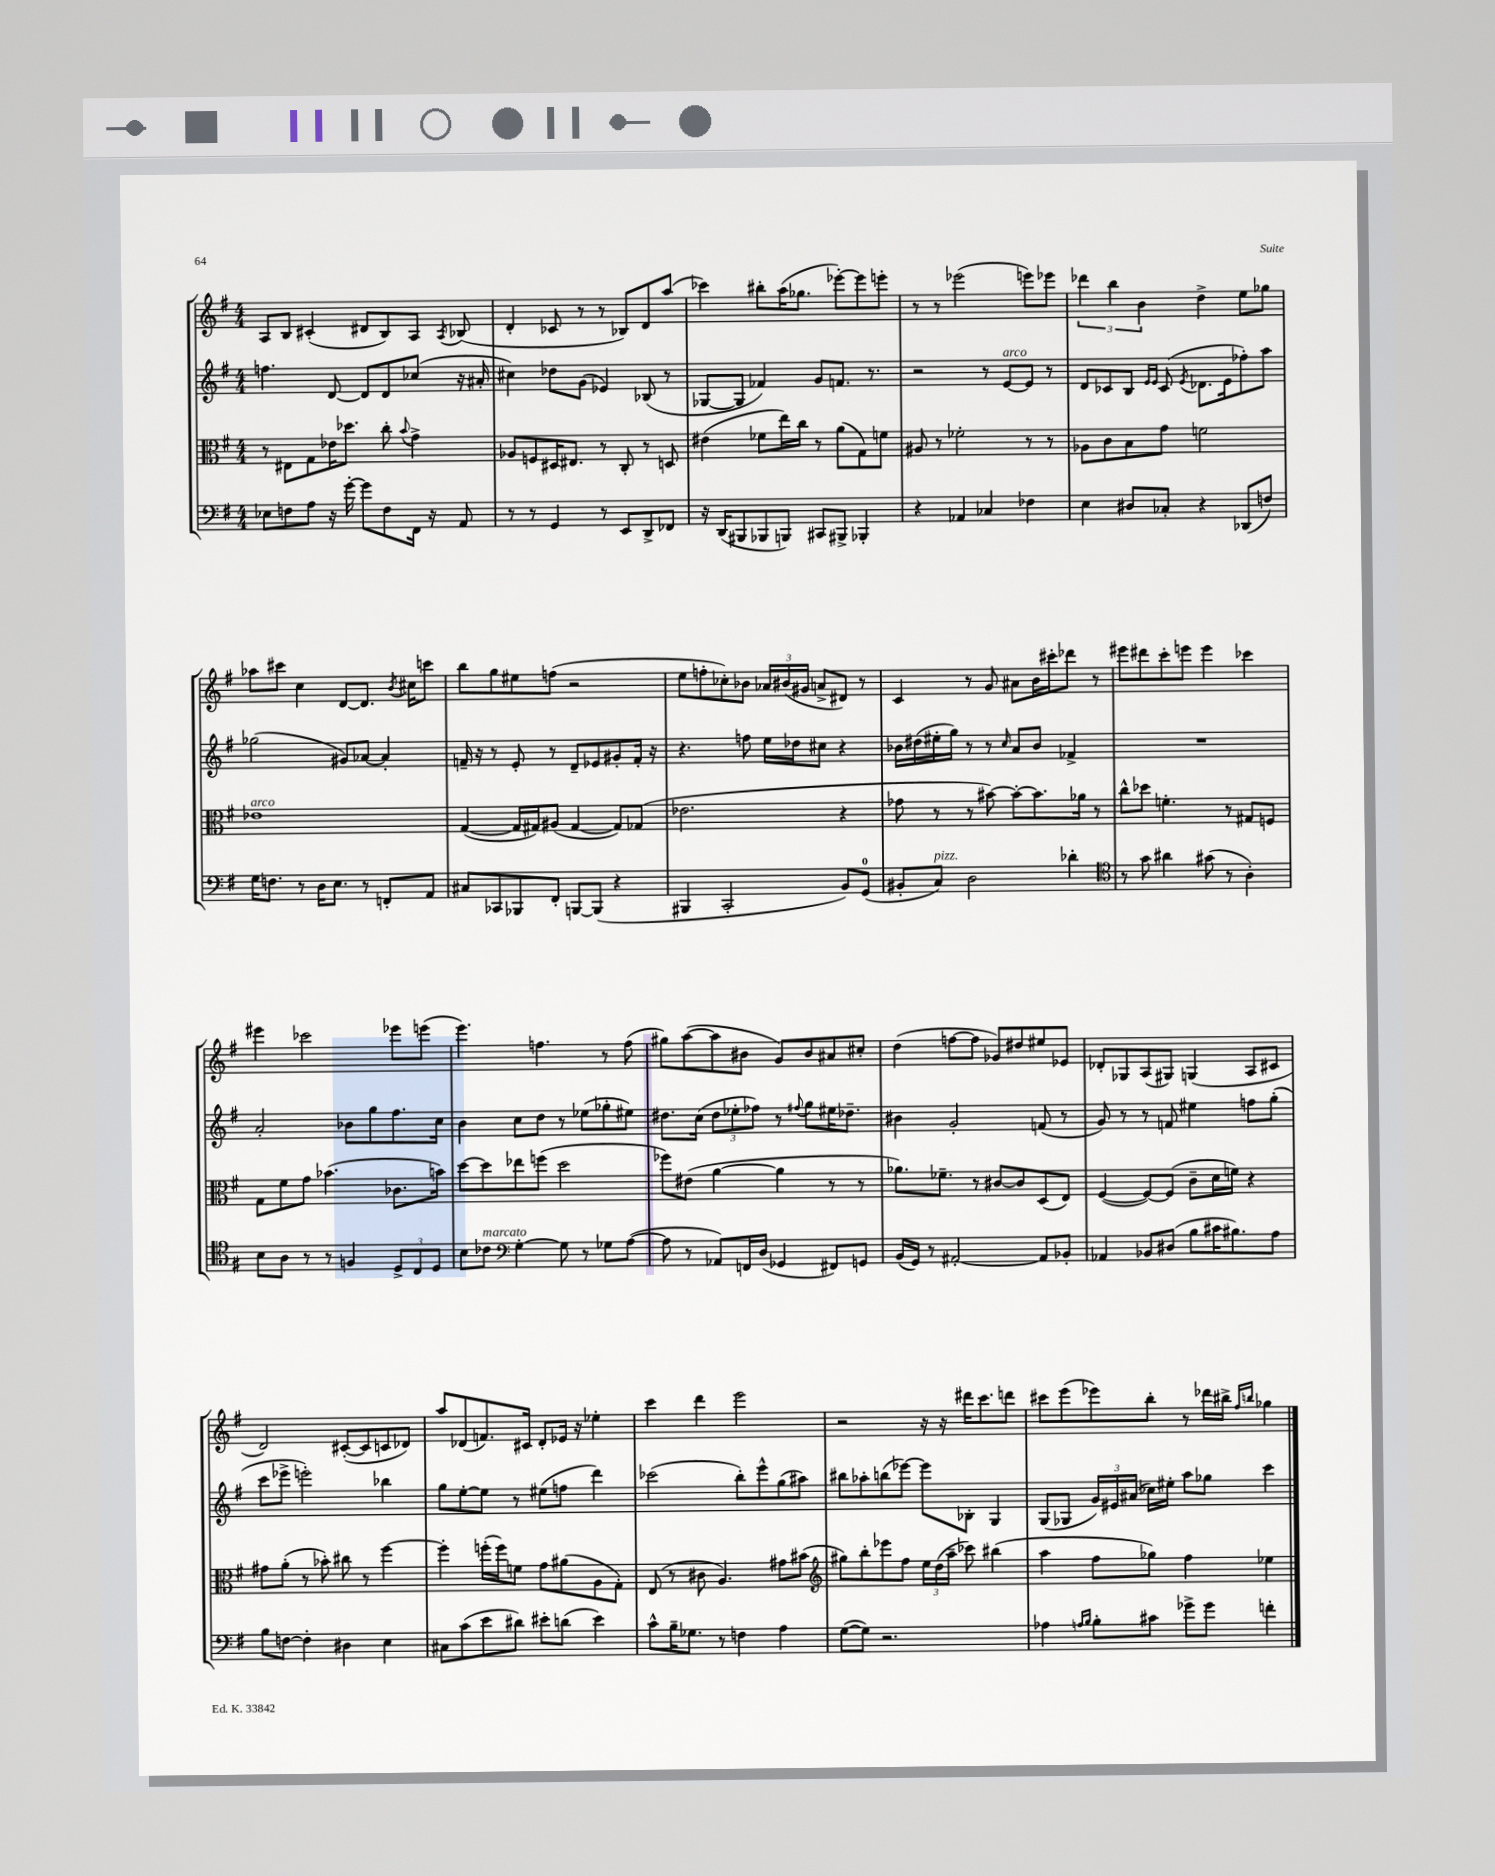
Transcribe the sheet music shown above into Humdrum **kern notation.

**kern	**kern	**kern	**kern
*part4	*part3	*part2	*part1
*staff4	*staff3	*staff2	*staff1
*clefF4	*clefC3	*clefG2	*clefG2
*k[f#]	*k[f#]	*k[f#]	*k[f#]
*M4/4	*M4/4	*M4/4	*M4/4
=12	=12	=12	=12
8E-X\L	8r	4.ffn\	8A/L
8Fn\	8E#X\L	.	8B/J
8A\J	8G\	.	(4c#X'/
16r	16e-X\K	[8d/	.
[16g'\	8.dd-X\J	.	.
8g\L]	.	8d/L]	8d#X/L
8F\	8cc'\	8d/	8B/)
.	8qqb/	.	.
16FF#\Jk	4g^\	(8cc-X/J	8A/J
16r	.	.	.
.	.	.	8qA/
8AA/	.	16r	(8B-X/
.	.	16a#X'/	.
=13	=13	=13	=13
8r	8A-X/L	4cc#X\)	4d'/
8r	8Fn/	.	.
4GG/	16D#X/K	8dd-X\L	8c-X/
.	8.E#X/J	.	.
.	.	(8g\J	8r
8r	8r	4e-X/)	8r
8EE/L	8C'/	.	8B-X/L)
8DD^/	8r	(8B-X/	8d/
8FF-X/J	8Dn/	8r	(8aa/J
=14	=14	=14	=14
16r	(4e#X\	[8G-X/L	4ccc-X\)
(16DD/KL	.	.	.
8BBB#X/	.	8G-/J]	.
8BBB-X/	8f-X\L	4f-X/)	8bb#X'\L
8BBBn/J)	16ee\L)	.	(16aa\K
.	16cc\JJ	.	8.gg-X\J
8CC#X/L	8r	8g/L	.
8BBB#X^/J	(8a\L	8.fn/J	[8eee-X'\L)
4BBB-X'/	8G\)	.	8eee-\]
.	.	8.r	.
.	8fn\J	.	8eeen'\J
=15	=15	=15	=15
4r	8A#X/	2r	8r
.	8r	.	8r
4AA-X/	2f-X'\	.	(2eee-X\
4C-X/	.	8r	.
!	!	!LO:TX:a:i:t=arco	!
.	.	[8e/L	.
4F-X\	8r	8e/J]	8eeen\L)
.	8r	8r	8eee-X\J
=16	=16	=16	=16
4E\	8A-X\L	8d/L	6ddd-X\
.	8c\	8c-X/	.
.	.	.	6bb\
8D#X/L	8B\	8B/J	.
.	.	.	6b\
.	.	16qqe/LL	.
.	.	16qqe/JJ	.
8C-X'/J	8g\J	(8c-/	.
.	.	8qe/	.
4r	2fn\	8.d-X\L	4dd^\
.	.	16e\k	.
(8DD-X/L	.	8ff-X'\)	8ee\L
8Fn/J)	.	8aa\J	8gg-X\J
!!LO:LB:g=z
=17	=17	=17	=17
!	!LO:TX:a:i:t=arco	!	!
16G\KL	1e-X	(2gg-X\	8aa-X\L
8.Fn\J	.	.	.
.	.	.	8ccc#X\J
8r	.	.	4cc\
16D\KL	.	.	.
8.E\J	.	.	.
.	.	8g#X/L)	[8d/L
8r	.	[8a-X/J	8.d/J]
8FFn'/L	.	4a-'/]	.
.	.	.	8qb/
.	.	.	16cc#X\KL
8AA/J	.	.	8cccn\J
=18	=18	=18	=18
8C#X/L	([4G/	16fn~/	8bb\L
.	.	16r	.
8CC-X/	.	8r	8gg\
8BBB-X/	16G/LL]	8e'/	8ee#X\
.	16G#X/J)	.	.
8FF#'/J	(8A#X/J	8r	(8ffn\J
[8BBBn/L	[4G#/	8d~/L	2r
(8BBB/J]	.	8e-X/	.
4r	8G#/L])	8g#X'/	.
.	(8G-X/J	16f'/Jk	.
.	.	16r	.
=19	=19	=19	=19
4BBB#X/	2.e-X\	4.r	8ee\L
.	.	.	8ffn'\
2CC'/	.	.	8cc-X'\)
.	.	8ffn\	8b-X\J
.	.	16ee\LL	24a-X/LL
.	.	.	(24b#X/
.	.	16dd-X\J	.
.	.	.	24g#X/JJ
.	.	8cc#X\J	8an^/L
8BB/L)	4r	4r	8d#X/J)
(8GG/J	.	.	8r
=20	=20	=20	=20
8BB#X'/L	8g-X\	16b-X\LL	4c/
.	.	(16dd#X\	.
!LO:TX:a:i:t=pizz.	!	!	!
8C/J)	8r	16ee#X'\	.
.	.	16gg\JJ)	.
2D\	8r	8r	8r
.	[8b#X\)	8r	8g/
.	.	16qqcc/	.
.	8b#'\L_	8a/L	8a#X\L
.	8.b#\]	8b-/J	16b\L
.	.	.	16ccc#X'\J
4d-X'\	.	4f-X^/	8ddd-X\J
.	16a-X\Jk	.	.
.	8r	.	8r
=21	=21	=21	=21
*clefC4	*	*	*
8r	8cc^^\L	1r	8eee#X\L
8g\	8dd-X\J	.	8ddd#X\
4a#X\	4.fn'\	.	8ccc'\
.	.	.	8eeen\J
(8g#X\	.	.	4eee\
8r	8r	.	.
4A'\)	8G#X/L	.	4ccc-X\
.	8Fn/J	.	.
!!LO:LB:g=z
=22	=22	=22	=22
8B\L	8G\L	2a'/	4eee#X\
8A\J	8f#\	.	.
8r	8g\J	.	2ccc-X\
8r	(4.b-X\	.	.
4Fn/	.	8b-X\L	.
.	.	8gg\	.
12D^/L	8.c-X\L	8.ff#\	8eee-X\L
12C/	.	.	.
.	.	.	(8eeen\J
12D/J	.	.	.
.	16bn\Jk)	16cc\Jk	.
=23	=23	=23	=23
8B\L	[8dd\L	4b\	4.eee\)
!LO:TX:a:i:t=marcato	!	!	!
8c-X\J	8dd\]	.	.
*clefF4	*	*	*
[4G'\	8ee-X\	8cc\L	.
.	(8ffn\J	8dd\J	4.ffn\
8G\]	2dd\	8r	.
8r	.	(8ee-X\L	.
8G-X\L	.	8gg-X'\	8r
([8A\J	.	8ee#X\J)	(8ff\
=24	=24	=24	=24
8A\]	8ff-X\L)	8.dd#X\L	8gg#X\L)
8r	(8e#X\J	.	([8aa\
.	.	(16cc\Jk	.
8AA-X/L)	[4a\	12dd#\L	8aa\]
.	.	12ee-X'\	.
16FFn/L	.	.	8b#X\J
.	.	12ff-X\J)	.
(16D/JJ	.	.	.
4GG-X/	4a\]	8r	8g/L)
.	.	8qqff#X/	.
.	.	8gg\L	8b#/
8FF#X/L)	8r	16ee#X\K	8a#X/
.	.	8.dd-X~\J	.
8GGn/J	8r	.	8cc#X'/J
=25	=25	=25	=25
(16BB/LL	8.a-X\L)	4b#X\	(4dd\
16GG/JJ)	.	.	.
8r	.	.	.
.	8.f-X~\J	.	.
[2AA#X'/	.	2g'/	[8ffn\L
.	8r	.	8ff\J]
.	[8c#X/L	.	8g-X/L)
.	8c#/]	.	8dd#X/
8AA#/L]	(8D/	(8fn/	8ee#X/
8BB-X'/J	8E/J)	8r	8e-X/J
=26	=26	=26	=26
4AA-X/	([4F#/	8g/)	8d-X'/L
.	.	8r	8G-X/
8BB-X/L	8F#/L_)	8r	(8A/
(8D#X/J	(8F#/J]	8fn/	8G#X/J)
8B\L	8c~\L	4ee#X\	(4Gn/
16c#X\K	16d\L	.	.
8.B#X\)	16fn\JJ)	.	.
.	4r	8ffn\L	8A/L
8A\J	.	(8gg'\J	8c#X/J
!!LO:LB:g=z
=27	=27	=27	=27
8B\L	8g#X\L	8ccc\L	2d/)
[8Fn\J	(8a'\J	8eee-X^\J	.
4F'\]	8r	2eeen'\)	.
.	8b-X'\)	.	.
4D#X\	8cc#X\	.	([8c#X'/L
.	8r	.	8c#/]
4E\	[4ff#\	4bb-X\	8cn/
.	.	.	8d-X/J)
=28	=28	=28	=28
8C#X\L	4ff#'\]	8gg\L	8aa/L
(8c\	.	[8ee'\	(8d-X/
8e\	(16ffn'\LL	8ee\J]	8.fn/)
.	16ff\J)	.	.
8d#X\J)	8fn\J	8r	.
.	.	.	16c#X/Jk
8e#X'\L	8g\L	(8ee#X\L	8d-'/L
(8dn\J	(8a#X\	8ffn\J	16e-X/Jk
.	.	.	16r
4e#\)	8A\	4ddd\)	4ee-X'\
.	8G'\J)	.	.
=29	=29	=29	=29
8c^^\L	(8E/	(2ccc-X\	4ccc\
16B~\K	8r	.	.
8.G-X\J	.	.	.
.	8c#X\	.	4ddd\
8r	4.A/)	.	.
4Fn\	.	8bb'\L)	2eee\
.	.	8eee^^\	.
4A\	8g#X\L	(8gg\	.
.	(8b#X\J	8aa#X\J)	.
=30	=30	=30	=30
*	*clefG2	*	*
([8G\L	8gg#X\L)	8bb#X\L	2r
8G\J])	8bb'\	8aa-X'\	.
2.r	8eee-X\	(8bbn\	.
.	8ff#\J	[8eee-X\J)	.
.	24ee\LL	8eee-\L]	16r
.	(24dd\	.	.
.	.	.	16r
.	24aa~\JJ	.	.
.	8ccc-X\)	8B-X'\J	16ddd#X\KL
.	.	.	8.ccc\
.	(4bb#X\	4G/	.
.	.	.	8dddn\J
=31	=31	=31	=31
4A-X\	4aa\	(8G/L	8ccc#X\L
.	.	8G-X/J	(8eee\
16qqAn/LL	.	.	.
16qqB/JJ	.	.	.
8B'\L	8ff#\L	24g/LL)	8eee-X\)
.	.	24e#X/	.
.	.	(24a#X/JJ	.
8c#X\J	8gg-X\J)	16cc-X\LL)	8bb'\J
.	.	16ee#X'\JJ	.
8g-X^\L	4ff#\	8aa\L	8r
8g-\J	.	8gg-X\J	16ddd-X\LL
.	.	.	16bb#X^\JJ
.	.	.	16qqff#/LL
.	.	.	16qqbbn/JJ
4fn'\	4ee-X\	4ccc\	4gg-X\
==	==	==	==
*-	*-	*-	*-
